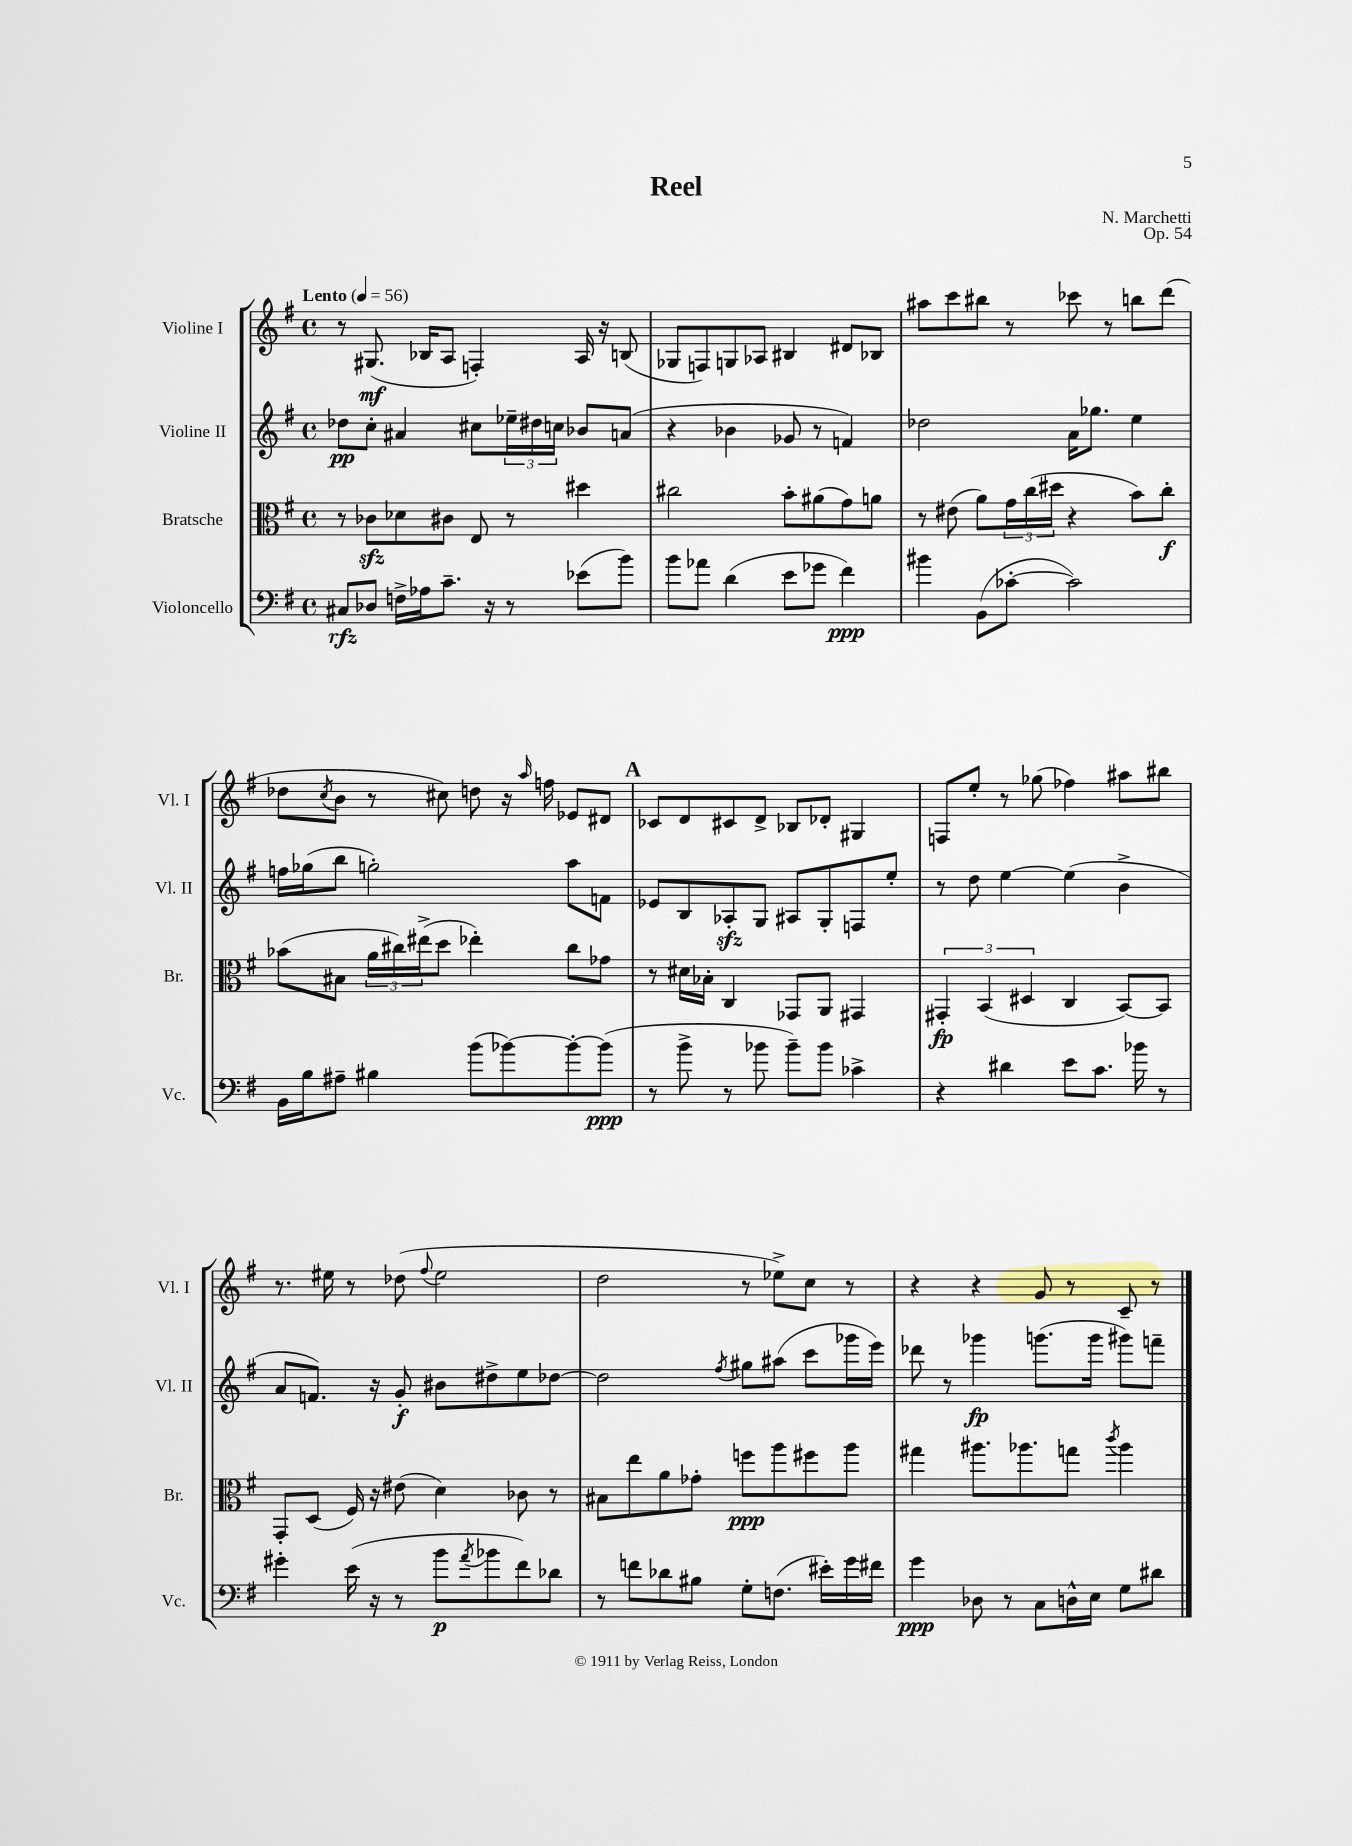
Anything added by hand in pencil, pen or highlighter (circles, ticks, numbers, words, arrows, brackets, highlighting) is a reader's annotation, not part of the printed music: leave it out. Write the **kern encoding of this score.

**kern	**kern	**kern	**kern
*staff4	*staff3	*staff2	*staff1
*clefF4	*clefC3	*clefG2	*clefG2
*k[f#]	*k[f#]	*k[f#]	*k[f#]
*M4/4	*M4/4	*M4/4	*M4/4
*met(c)	*met(c)	*met(c)	*met(c)
*MM56	*MM56	*MM56	*MM56
8C#/L	8r	8dd-\L	8r
8D-/J	8c-\L	8cc'\J	(8.G#/
16F^\LL	8d-\	4a#/	.
16A-\J	.	.	16B-/LK
8.c~\J	8c#\J	.	8A/J
.	8E/	8cc#\L	4F'/)
16r	.	.	.
8r	8r	24ee-~\L	.
.	.	24dd#\	.
.	.	24cc\JJ	.
(8e-\L	4dd#\	8b-/L	16A/
.	.	.	16r
8b\J)	.	(8a/J	(8B/
=	=	=	=
8b\L	2cc#\	4r	8G-/L
8a-\J	.	.	8F/)
(4d\	.	4b-\	8G/
.	.	.	8A-/J
8e\L	8b'\L	8g-/	4B#/
8g-\J	(8a#\	8r	.
4f#\)	8g\)	4f/)	8d#/L
.	8a\J	.	8B-/J
=	=	=	=
4b#\	8r	2dd-\	8aa#\L
.	(8e#\	.	8ccc\
(8BB\L	8a\L)	.	8bb#\J
[8c-'\J	24g\L	.	8r
.	(24cc\	.	.
.	24dd#\JJ	.	.
2c-\])	4r	16a\LK	8ccc-\
.	.	8.gg-\J	.
.	.	.	8r
.	8b\L)	4ee\	8bb\L
.	8cc'\J	.	(8ddd\J
=	=	=	=
16BB\LL	(8b-\L	16ff\LL	8dd-\L
16B\J	.	(16gg-\J	.
.	.	.	8qcc/
8A#~\J	8B#\J	8bb\J	8b\J
4B#\	24a\LL	2gg'\)	8r
.	24cc#\)	.	.
.	(24ee#^\J	.	.
.	8dd\J	.	8cc#\)
(8b\L	4ee-'\)	.	8dd\
[8b-\)	.	.	16r
.	.	.	16qqaa/
.	.	.	16ff\
8b-'\_	8cc#\L	8aa\L	8e-/L
(8b-\]J	8g-\J	8f\J	8d#/J
=	=	=	=
8r	8r	8e-/L	8c-/L
8b^\	16d#\LL	8B/	8d/
.	16B-'\JJ	.	.
8r	4C/	8A-'/	8c#/
8b-\	.	8G/J	8d^/J
8b-~\L)	8GG-/L	8A#/L	8B-/L
8b-\J	8AA/J	8G'/	8d-'/J
4c-^\	4GG#/	8F/	4G#/
.	.	8ee'/J	.
=	=	=	=
4r	6GG#'/	8r	8F/L
.	.	8dd\	8ee'/J
.	(6BB/	.	.
4d#\	.	[4ee\	8r
.	6D#/	.	.
.	.	.	(8gg-\
8e\L	4C/	(4ee\]	4ff-\)
8.c\J	.	.	.
.	[8BB/L)	4b^\	8aa#\L
16b-\	.	.	.
8r	8BB/]J	.	8bb#\J
=	=	=	=
4g#'\	8GG'/L	8a/L	8.r
.	(8D/J	8.f/J)	.
.	.	.	16ee#\
(16e\	16F#/)	.	8r
16r	16r	16r	.
8r	(8e#\	8g'/	(8dd-\
.	.	.	8qqff#/
8b\L	4d\)	8b#\L	2ee#\
8qa/	.	.	.
8b-\	.	8dd#^\	.
8f#\)	8c-\	8ee\	.
8d-\J	8r	[8dd-\J	.
=	=	=	=
8r	8B#\L	2dd-\]	2dd\
8f\L	8ee\	.	.
8d-\	8a\	.	.
8B#\J	8g-'\J	.	.
.	.	8qff#/	.
8G'\L	8ff\L	8gg#\L	8r
(8.F\J	8aa\	(8aa#\J	8ee-^\L)
.	8ff#\	8ccc\L	8cc\J
16e#'\LL)	.	.	.
16g\	8aa\J	16ggg-\L	8r
16f#\JJ	.	16eee\JJ)	.
=	=	=	=
4g\	4gg#\	8ddd-\	4r
.	.	8r	.
8D-\	8.aa#\L	4ggg-\	4r
8r	.	.	.
.	8.aa-\	.	.
8C\L	.	(8.ggg\L	8g/
16D^^\L	8gg\J	.	8r
16E\JJ	.	16ggg\Jk	.
.	8qccc/	.	.
8G\L	4aa-\	8ggg#\L)	8c~/
8d#\J	.	8fff~\J	8r
==	==	==	==
*-	*-	*-	*-
